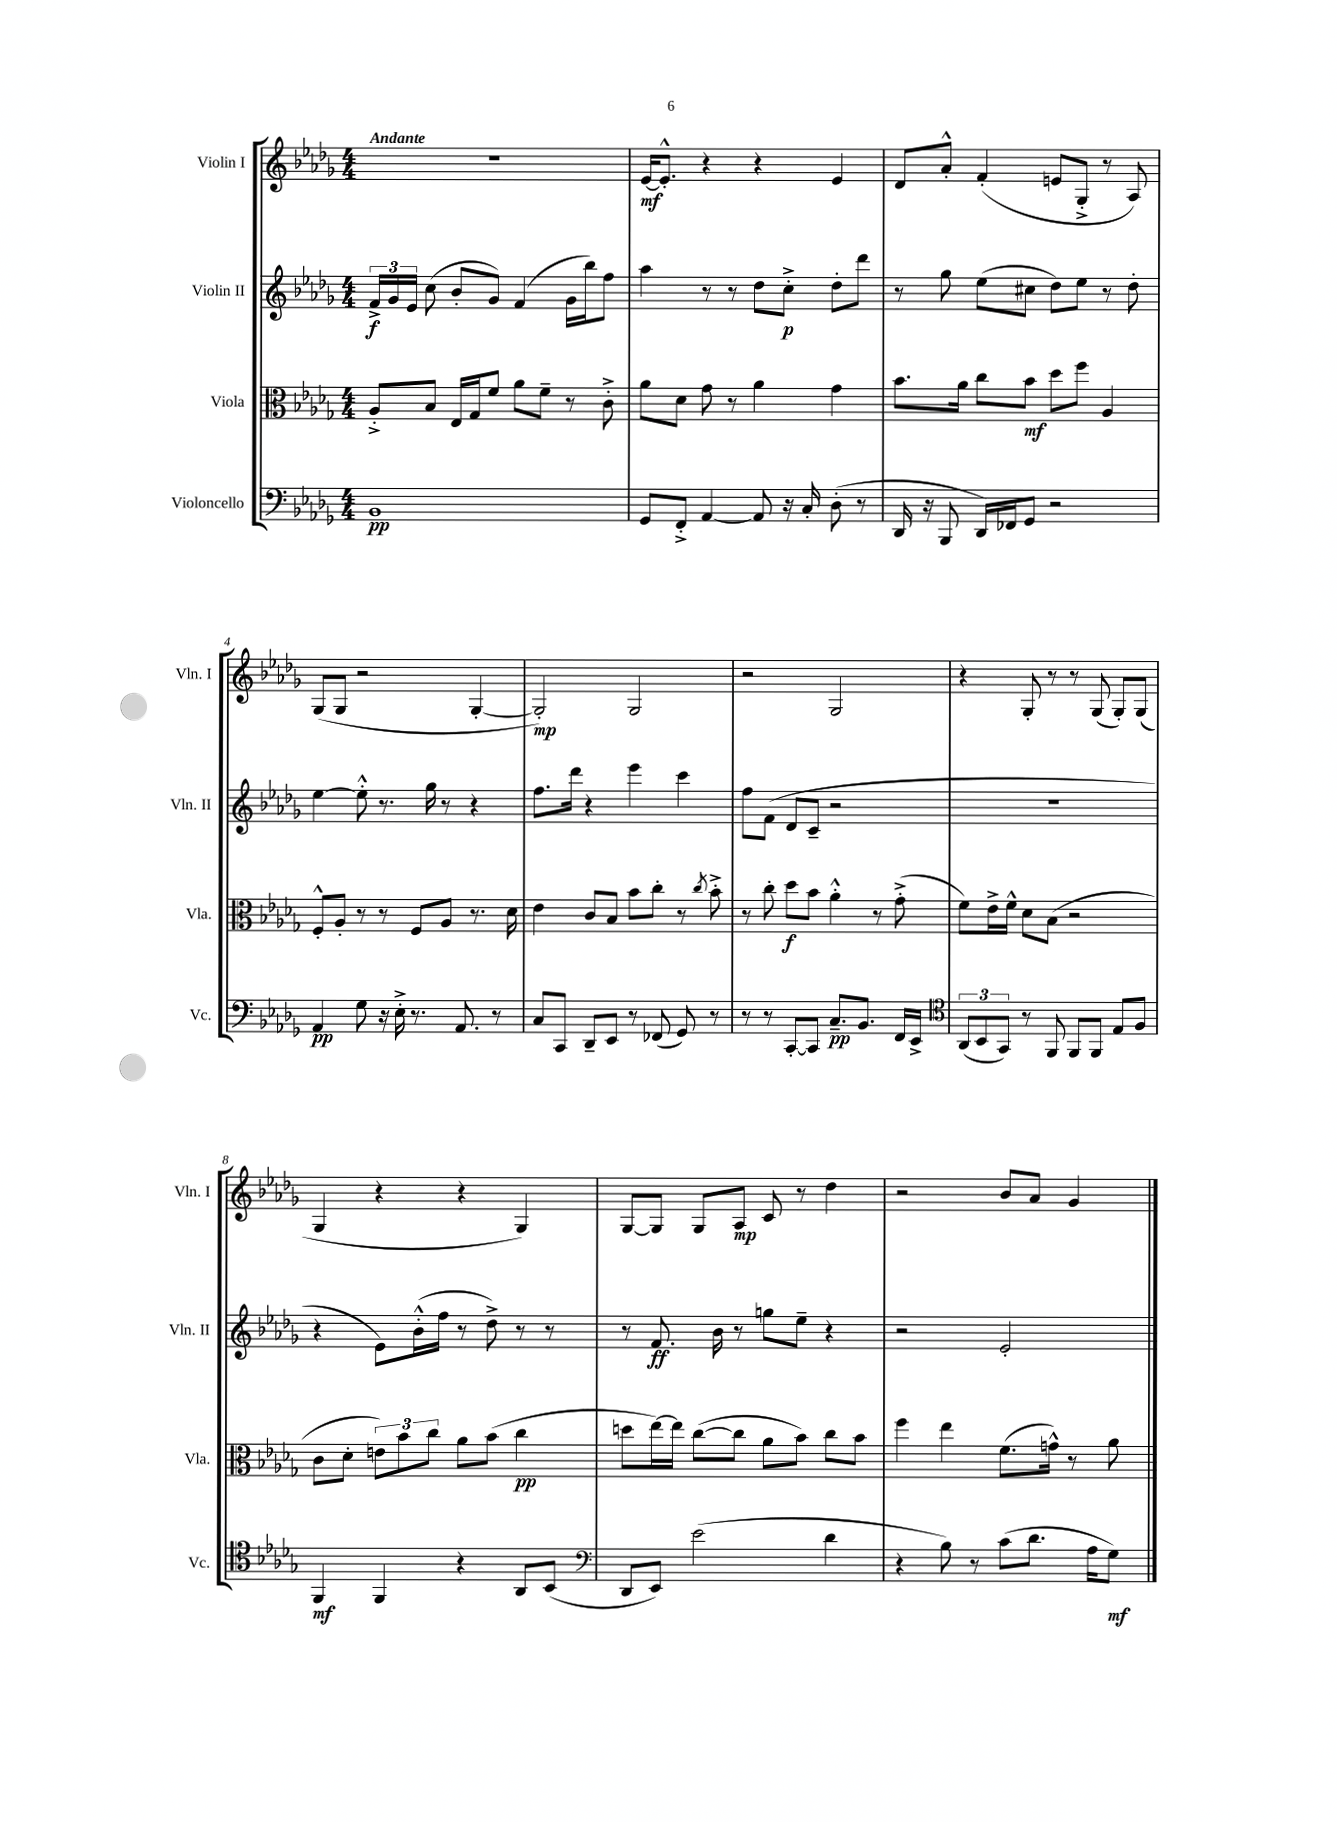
<<
\new StaffGroup <<
\new Staff = "s0" \with { instrumentName = "Violin I" shortInstrumentName = "Vln. I" } {
    \clef treble \key des \major \numericTimeSignature \time 4/4 \tempo "Andante"
    \autoBeamOff R1 |
    ees'16[~\mf ees'8.]-.-^ r4 r4 ees'4 |
    des'8[ aes'8]-.-^ f'4-.( e'8[ ges8]-.-> r8 aes8) |
    ges8[( ges8] r2 ges4~-. |
    ges2-.\mp) ges2 |
    r2 ges2 |
    r4 ges8-. r8 r8 ges8( ges8[-.) ges8]( |
    ges4 r4 r4 ges4) |
    ges8[~ ges8] ges8[ aes8]\mp c'8 r8 des''4 |
    r2 bes'8[ aes'8] ges'4 \bar "|." |
}
\new Staff = "s1" \with { instrumentName = "Violin II" shortInstrumentName = "Vln. II" } {
    \clef treble \key des \major \numericTimeSignature \time 4/4
    \autoBeamOff \tuplet 3/2 { f'16[->\f ges'16 ees'16] } c''8( bes'8[-. ges'8]) f'4( ges'16[ bes''16) f''8] |
    aes''4 r8 r8 des''8[ c''8]-.->\p des''8[-. des'''8] |
    r8 ges''8 ees''8[( cis''8] des''8[) ees''8] r8 des''8-. |
    ees''4~ ees''8-.-^ r8. ges''16 r8 r4 |
    f''8.[ des'''16] r4 ees'''4 c'''4 |
    f''8[ f'8]( des'8[ c'8]-- r2 |
    R1 |
    r4 ees'8[) bes'16-.-^( f''16] r8 des''8->) r8 r8 |
    r8 f'8.\ff bes'16 r8 g''8[ ees''8]-- r4 |
    r2 ees'2-. \bar "|." |
}
\new Staff = "s2" \with { instrumentName = "Viola" shortInstrumentName = "Vla." } {
    \clef alto \key des \major \numericTimeSignature \time 4/4
    \autoBeamOff aes8[-.-> bes8] ees16[ ges16 f'8] aes'8[ f'8]-- r8 c'8-.-> |
    aes'8[ des'8] ges'8 r8 aes'4 ges'4 |
    bes'8.[ aes'16] c''8[ bes'8]\mf des''8[ f''8] aes4 |
    f8[-.-^ aes8]-. r8 r8 f8[ aes8] r8. des'16 |
    ees'4 c'8[ bes8] bes'8[ c''8]-. r8 \acciaccatura { c''8 } bes'8-.-> |
    r8 c''8-. des''8[\f bes'8] aes'4-.-^ r8 ges'8-.->( |
    f'8[) ees'16-> f'16]-^ des'8[ bes8]( r2 |
    c'8[ des'8]-. \tuplet 3/2 { e'8[) bes'8 c''8] } aes'8[ bes'8]( c''4\pp |
    d''8[ ees''16~) ees''16] c''8[~( c''8] aes'8[ bes'8]) c''8[ bes'8] |
    f''4 ees''4 f'8.[( g'16]-^) r8 aes'8 \bar "|." |
}
\new Staff = "s3" \with { instrumentName = "Violoncello" shortInstrumentName = "Vc." } {
    \clef bass \key des \major \numericTimeSignature \time 4/4
    \autoBeamOff bes,1\pp |
    ges,8[ f,8]-.-> aes,4~ aes,8 r16 c16-. des8-.( r8 |
    des,16 r16 bes,,8 des,16[) fes,16 ges,8] r2 |
    aes,4\pp ges8 r16 ees16-.-> r8. aes,8. r8 |
    c8[ c,8] des,8[-- ees,8] r8 fes,8( ges,8) r8 |
    r8 r8 c,8[~-. c,8] c8.[--\pp bes,8.] f,16[ ees,16]-> |
    \clef tenor \tuplet 3/2 { aes,8[( bes,8 ges,8]) } r8 f,8 f,8[ f,8] ees8[ f8] |
    f,4\mf f,4 r4 aes,8[ bes,8]( |
    \clef bass des,8[ ees,8]) ees'2( des'4 |
    r4 bes8) r8 c'8[( des'8.] aes16[ ges8]\mf) \bar "|." |
}
>>
>>
